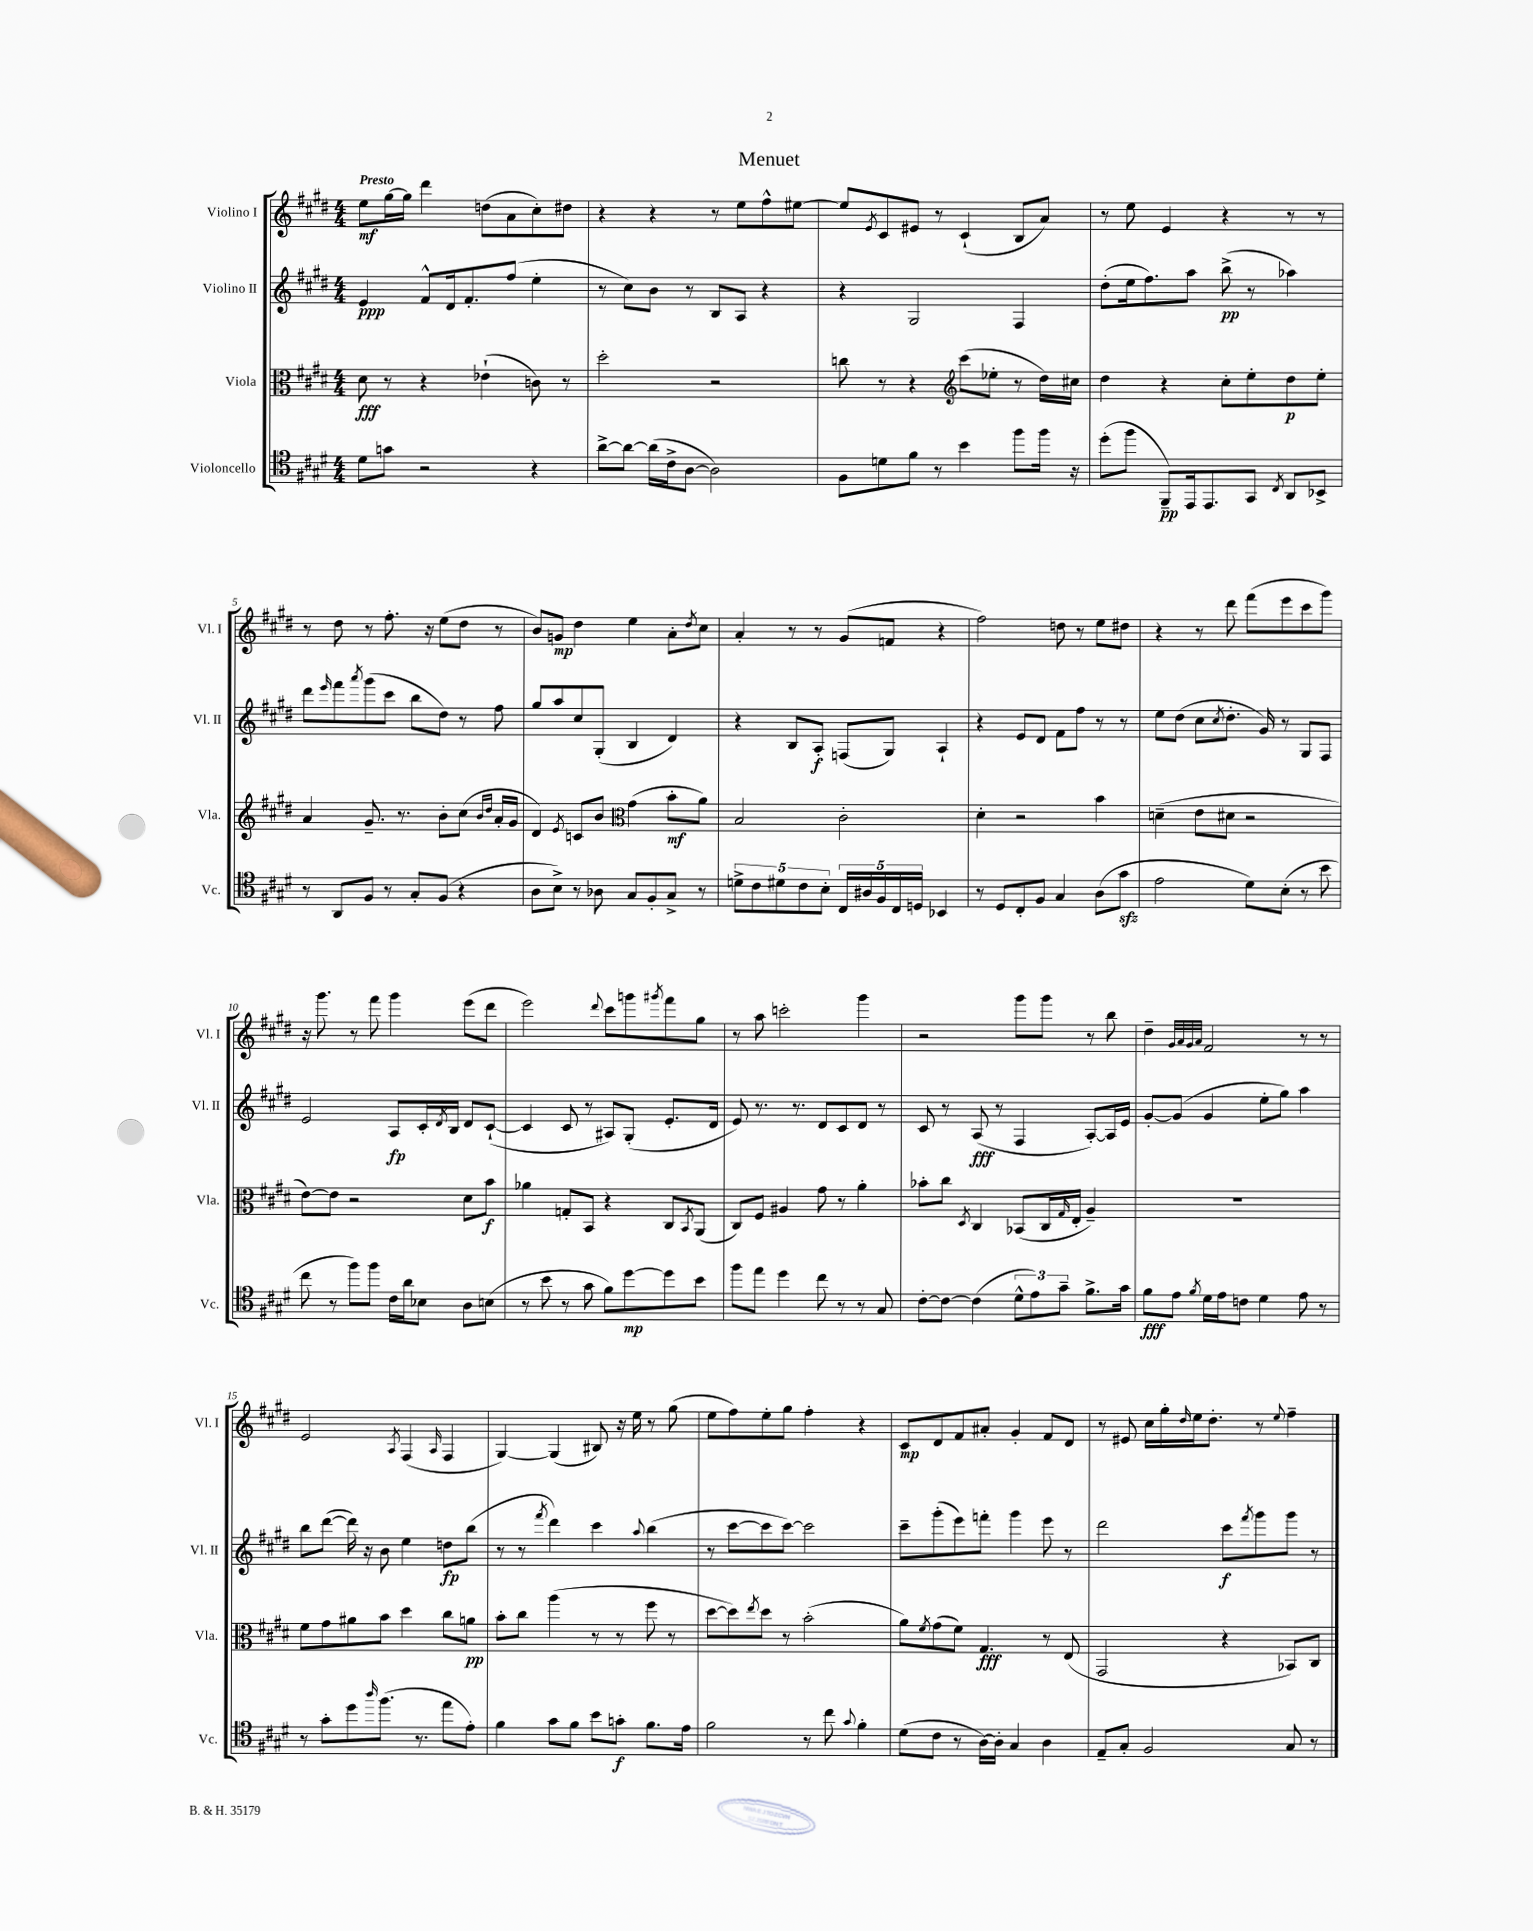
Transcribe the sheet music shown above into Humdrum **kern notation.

**kern	**dynam	**kern	**dynam	**kern	**dynam	**kern	**dynam
*part4	*part4	*part3	*part3	*part2	*part2	*part1	*part1
*staff4	*staff4	*staff3	*staff3	*staff2	*staff2	*staff1	*staff1
*I"Violoncello	*	*I"Viola	*	*I"Violino II	*	*I"Violino I	*
*I'Vc.	*	*I'Vla.	*	*I'Vl. II	*	*I'Vl. I	*
*clefC4	*	*clefC3	*	*clefG2	*	*clefG2	*
*k[f#c#g#d#]	*	*k[f#c#g#d#]	*	*k[f#c#g#d#]	*	*k[f#c#g#d#]	*
*M4/4	*	*M4/4	*	*M4/4	*	*M4/4	*
=1	=1	=1	=1	=1	=1	=1	=1
!	!	!	!	!	!	!LO:TX:a:B:t=Presto	!
8d#\L	.	8d#\	fff	4e/	ppp	8ee\L	mf
8gn\J	.	8r	.	.	.	[16gg#\L	.
.	.	.	.	.	.	16gg#\JJ]	.
2r	.	4r	.	8f#^^/L	.	4ddd#\	.
.	.	.	.	16d#/k	.	.	.
.	.	.	.	8.f#'/	.	.	.
.	.	(4e-X`\	.	.	.	(8ddn\L	.
.	.	.	.	(8ff#/J	.	8a\	.
4r	.	8cn\)	.	4ee'\	.	8cc#'\)	.
.	.	8r	.	.	.	8dd#X\J	.
=2	=2	=2	=2	=2	=2	=2	=2
[8a^\L	.	2dd#'\	.	8r	.	4r	.
8a\J_	.	.	.	8cc#\L)	.	.	.
(16a\LL]	.	.	.	8b\J	.	4r	.
16c#^\J	.	.	.	.	.	.	.
[8A\J	.	.	.	8r	.	.	.
2A\])	.	2r	.	8B/L	.	8r	.
.	.	.	.	8A/J	.	8ee\L	.
.	.	.	.	4r	.	8ff#^^\	.
.	.	.	.	.	.	[8ee#X\J	.
=3	=3	=3	=3	=3	=3	=3	=3
8F#\L	.	8ccn\	.	4r	.	8ee#/L]	.
.	.	.	.	.	.	8qe/	.
8dn\	.	8r	.	.	.	8c#/	.
8f#\J	.	4r	.	2G#/	.	8e#X/J	.
8r	.	.	.	.	.	8r	.
*	*	*clefG2	*	*	*	*	*
4b\	.	(8ccc#\L	.	.	.	(4c#`/	.
.	.	8ee-X'\J	.	.	.	.	.
8ff#\L	.	8r	.	4F#/	.	8B/L	.
16ff#\Jk	.	16dd#\LL)	.	.	.	8a/J)	.
16r	.	16cc#X\JJ	.	.	.	.	.
=4	=4	=4	=4	=4	=4	=4	=4
(8dd#'\L	.	4dd#\	.	(8dd#'\L	.	8r	.
8ff#\J	.	.	.	16ee\k	.	8ee\	.
.	.	.	.	8.ff#\)	.	.	.
8FF#~/L)	pp	4r	.	.	.	4e/	.
16EE/k	.	.	.	8aa\J	.	.	.
8.EE/	.	.	.	.	.	.	.
.	.	8cc#'\L	.	(8bb^\	pp	4r	.
8GG#/J	.	8ee'\	.	8r	.	.	.
8qC#/	.	.	.	.	.	.	.
8AA/L	.	8dd#\	p	4aa-X\)	.	8r	.
8BB-X^/J	.	8ee'\J	.	.	.	8r	.
!!LO:LB:g=z
=5	=5	=5	=5	=5	=5	=5	=5
8r	.	4a/	.	8ddd#\L	.	8r	.
.	.	.	.	16qqeee/	.	.	.
8AA/L	.	.	.	8fff#\	.	8dd#\	.
.	.	.	.	8qaaa/	.	.	.
8F#/J	.	8.g#~/	.	(8ggg#\	.	8r	.
8r	.	.	.	8ccc#\J	.	8.ff#'\	.
.	.	8.r	.	.	.	.	.
8G#'/L	.	.	.	8bb\L	.	.	.
.	.	.	.	.	.	16r	.
(8F#/J	.	8b'\L	.	8dd#\J)	.	(8ee\L	.
4r	.	(8cc#\J	.	8r	.	8dd#\J	.
.	.	16qqb/LL	.	.	.	.	.
.	.	16qqdd#/JJ	.	.	.	.	.
.	.	16a'/LL	.	8ff#\	.	8r	.
.	.	16g#/JJ	.	.	.	.	.
=6	=6	=6	=6	=6	=6	=6	=6
8A\L	.	4d#/)	.	8gg#/L	.	8b/L)	.
8B^\J)	.	.	.	8aa/	.	8gn/J	mp
.	.	8qe/	.	.	.	.	.
8r	.	8cn/L	.	8cc#/	.	4dd#\	.
8A-X\	.	8b/J	.	(8G#'/J	.	.	.
*	*	*clefC3	*	*	*	*	*
8G#/L	.	(4g#\	.	4B/	.	4ee\	.
8F#'/	.	.	.	.	.	.	.
8G#^/J	.	8b'\L	mf	4d#/)	.	8a'\L	.
.	.	.	.	.	.	8qdd#/	.
8r	.	8a\J)	.	.	.	8cc#\J	.
=7	=7	=7	=7	=7	=7	=7	=7
10dn^\L	.	2B/	.	4r	.	4a'/	.
10c#\	.	.	.	.	.	.	.
10d#X\	.	.	.	.	.	.	.
.	.	.	.	8B/L	.	8r	.
10c#\	.	.	.	.	.	.	.
.	.	.	.	8A'/J	f	8r	.
10B'\J	.	.	.	.	.	.	.
20C#/LL	.	2c#'\	.	(8Fn/L	.	(8g#/L	.
20A#X/	.	.	.	.	.	.	.
20F#/	.	.	.	.	.	.	.
.	.	.	.	8G#/J)	.	8fn/J	.
20C#/	.	.	.	.	.	.	.
20Dn/JJ	.	.	.	.	.	.	.
4BB-X/	.	.	.	4A`/	.	4r	.
=8	=8	=8	=8	=8	=8	=8	=8
8r	.	4d#'\	.	4r	.	2ff#\)	.
8D#/L	.	.	.	.	.	.	.
8C#'/	.	2r	.	8e/L	.	.	.
8F#/J	.	.	.	8d#/J	.	.	.
4G#/	.	.	.	8f#\L	.	8ddn\	.
.	.	.	.	8ff#\J	.	8r	.
(8A\L	.	4b\	.	8r	.	8ee\L	.
8g#zz\J	.	.	.	8r	.	8dd#X\J	.
=9	=9	=9	=9	=9	=9	=9	=9
2e\	.	(4dn~\	.	8ee\L	.	4r	.
.	.	.	.	(8dd#\J	.	.	.
.	.	8e\L	.	8cc#\L	.	8r	.
.	.	.	.	8qcc#/	.	.	.
.	.	8d#X\J	.	8.dd#'\J	.	8ddd#\	.
8d#\L)	.	2r	.	.	.	(8fff#\L	.
.	.	.	.	16g#/)	.	.	.
(8B'\J	.	.	.	8r	.	8eee\	.
8r	.	.	.	8G#/L	.	8ccc#\	.
8b\	.	.	.	8F#/J	.	8ggg#\J)	.
!!LO:LB:g=z
=10	=10	=10	=10	=10	=10	=10	=10
8cc#\	.	[8e\L)	.	2e/	.	16r	.
.	.	.	.	.	.	8.ggg#\	.
8r	.	8e\J]	.	.	.	.	.
8ff#\L)	.	2r	.	.	.	8r	.
8ff#\J	.	.	.	.	.	8fff#\	.
16c#\LL	.	.	.	8A/L	fp	4ggg#\	.
16a\J	.	.	.	.	.	.	.
8B-X\J	.	.	.	16c#'/L	.	.	.
.	.	.	.	8qd#/	.	.	.
.	.	.	.	16B/JJ	.	.	.
8A\L	.	8d#\L	.	8d#/L	.	(8eee\L	.
(8Bn\J	.	8b\J	f	([8c#`/J	.	8ddd#\J	.
=11	=11	=11	=11	=11	=11	=11	=11
8r	.	4a-X\	.	4c#/]	.	2eee\)	.
8b\	.	.	.	.	.	.	.
8r	.	8Gn'/L	.	8c#/	.	.	.
8g#\	.	8BB/J	.	8r	.	.	.
.	.	.	.	.	.	8qqddd#/	.
8f#\L)	.	4r	.	8A#X/L)	.	8ccc#\L	.
[8dd#\	mp	.	.	(8G#'/J	.	8gggn\	.
.	.	.	.	.	.	8qggg#X/	.
8dd#\]	.	8C#/L	.	8.e'/L	.	8fff#\	.
.	.	8qBB/	.	.	.	.	.
8b\J	.	(8AA/J	.	.	.	8gg#\J	.
.	.	.	.	16d#/Jk	.	.	.
=12	=12	=12	=12	=12	=12	=12	=12
8ff#\L	.	8C#/L)	.	8e/)	.	8r	.
8ee\J	.	8F#/J	.	8.r	.	8aa\	.
4dd#\	.	4A#X/	.	.	.	2cccn'\	.
.	.	.	.	8.r	.	.	.
8cc#\	.	8g#\	.	8d#/L	.	.	.
8r	.	8r	.	8c#/	.	.	.
8r	.	4a'\	.	8d#/J	.	4ggg#\	.
8G#/	.	.	.	8r	.	.	.
=13	=13	=13	=13	=13	=13	=13	=13
[8c#'\L	.	8b-X'\L	.	8c#/	.	2r	.
8c#\J_	.	8cc#\J	.	8r	.	.	.
.	.	8qD#/	.	.	.	.	.
(4c#\]	.	4C#/	.	(8A/	fff	.	.
.	.	.	.	8r	.	.	.
12d#^^\L	.	(8BB-X/L	.	4F#/	.	8ggg#\L	.
12e\)	.	.	.	.	.	.	.
.	.	16C#/L	.	.	.	8ggg#\J	.
12g#~\J	.	.	.	.	.	.	.
.	.	16qqG#/	.	.	.	.	.
.	.	16E'/JJ	.	.	.	.	.
8.f#^\L	.	4A~/)	.	[8A'/L)	.	8r	.
.	.	.	.	16A/L]	.	8bb\	.
16g#\Jk	.	.	.	16e/JJ	.	.	.
=14	=14	=14	=14	=14	=14	=14	=14
8f#\L	fff	1r	.	[8g#'/L	.	4dd#~\	.
8e\J	.	.	.	(8g#/J]	.	.	.
.	.	.	.	.	.	32qqg#/LLL	.
.	.	.	.	.	.	32qqa/	.
.	.	.	.	.	.	32qqg#/	.
8qf#/	.	.	.	.	.	32qqa/JJJ	.
16d#\LL	.	.	.	4g#/	.	2f#/	.
16e\J	.	.	.	.	.	.	.
8cn\J	.	.	.	.	.	.	.
4d#\	.	.	.	8ee'\L	.	.	.
.	.	.	.	8gg#\J)	.	.	.
8e\	.	.	.	4aa\	.	8r	.
8r	.	.	.	.	.	8r	.
!!LO:LB:g=z
=15	=15	=15	=15	=15	=15	=15	=15
8r	.	8f#\L	.	8bb\L	.	2e/	.
8g#'\L	.	8g#\	.	([8ddd#\J	.	.	.
8dd#\	.	8a#X\	.	16ddd#\])	.	.	.
.	.	.	.	16r	.	.	.
16qqaa/	.	.	.	.	.	.	.
(8.ff#\J	.	8b\J	.	8b\	.	.	.
.	.	.	.	.	.	8qA/	.
.	.	4dd#\	.	4ee\	.	(4F#/	.
8.r	.	.	.	.	.	.	.
.	.	.	.	.	.	16qqA/	.
8ee\L	.	8cc#\L	.	8ddn\L	fp	4F#/	.
8e'\J)	.	8an\J	pp	(8bb\J	.	.	.
=16	=16	=16	=16	=16	=16	=16	=16
4f#\	.	8b'\L	.	8r	.	[4G#/)	.
.	.	8cc#\J	.	8r	.	.	.
.	.	.	.	8qfff#/	.	.	.
8g#\L	.	(4aa\	.	4ddd#\)	.	(4G#/]	.
8f#\J	.	.	.	.	.	.	.
8b\L	.	8r	.	4ccc#\	.	8B#X/)	.
8gn'\J	f	8r	.	.	.	16r	.
.	.	.	.	.	.	16ee\	.
.	.	.	.	8qqaa/	.	.	.
8.f#\L	.	8ff#\	.	(4bb\	.	8r	.
.	.	8r	.	.	.	(8gg#\	.
16e\Jk	.	.	.	.	.	.	.
=17	=17	=17	=17	=17	=17	=17	=17
2f#\	.	[8dd#\L	.	8r	.	8ee\L	.
.	.	8dd#\])	.	[8ccc#\L	.	8ff#\)	.
.	.	8qee/	.	.	.	.	.
.	.	8dd#\J	.	8ccc#\]	.	8ee'\	.
.	.	8r	.	[8ccc#\J)	.	8gg#\J	.
8r	.	(2b'\	.	2ccc#\]	.	4ff#'\	.
8cc#\	.	.	.	.	.	.	.
8qqg#/	.	.	.	.	.	.	.
4f#'\	.	.	.	.	.	4r	.
=18	=18	=18	=18	=18	=18	=18	=18
(8d#\L	.	8a\L)	.	8ccc#~\L	.	8c#/L	mp
.	.	8qf#/	.	.	.	.	.
8c#\J	.	(8g#\	.	(8ggg#'\	.	8d#/	.
8r	.	8f#\J)	.	8eee\)	.	8f#/	.
[16A\LL)	.	4.G#/	fff	8fffn'\J	.	8a#X'/J	.
16A'\JJ]	.	.	.	.	.	.	.
4G#/	.	.	.	4ggg#\	.	4g#'/	.
4A\	.	8r	.	8eee\	.	8f#/L	.
.	.	(8E/	.	8r	.	8d#/J	.
=19	=19	=19	=19	=19	=19	=19	=19
8E~/L	.	2GG#/	.	2ddd#\	.	8r	.
8G#'/J	.	.	.	.	.	8e#X/	.
2F#/	.	.	.	.	.	16cc#\LL	.
.	.	.	.	.	.	16gg#'\	.
.	.	.	.	.	.	16qqdd#/	.
.	.	.	.	.	.	16ee\J	.
.	.	.	.	.	.	8.dd#'\J	.
.	.	4r	.	8ccc#\L	f	.	.
.	.	.	.	8qfff#/	.	.	.
.	.	.	.	8ggg#\	.	8r	.
.	.	.	.	.	.	8qqee/	.
8G#/	.	8BB-X/L)	.	8ggg#\J	.	4ff#~\	.
8r	.	8C#/J	.	8r	.	.	.
==	==	==	==	==	==	==	==
*-	*-	*-	*-	*-	*-	*-	*-
